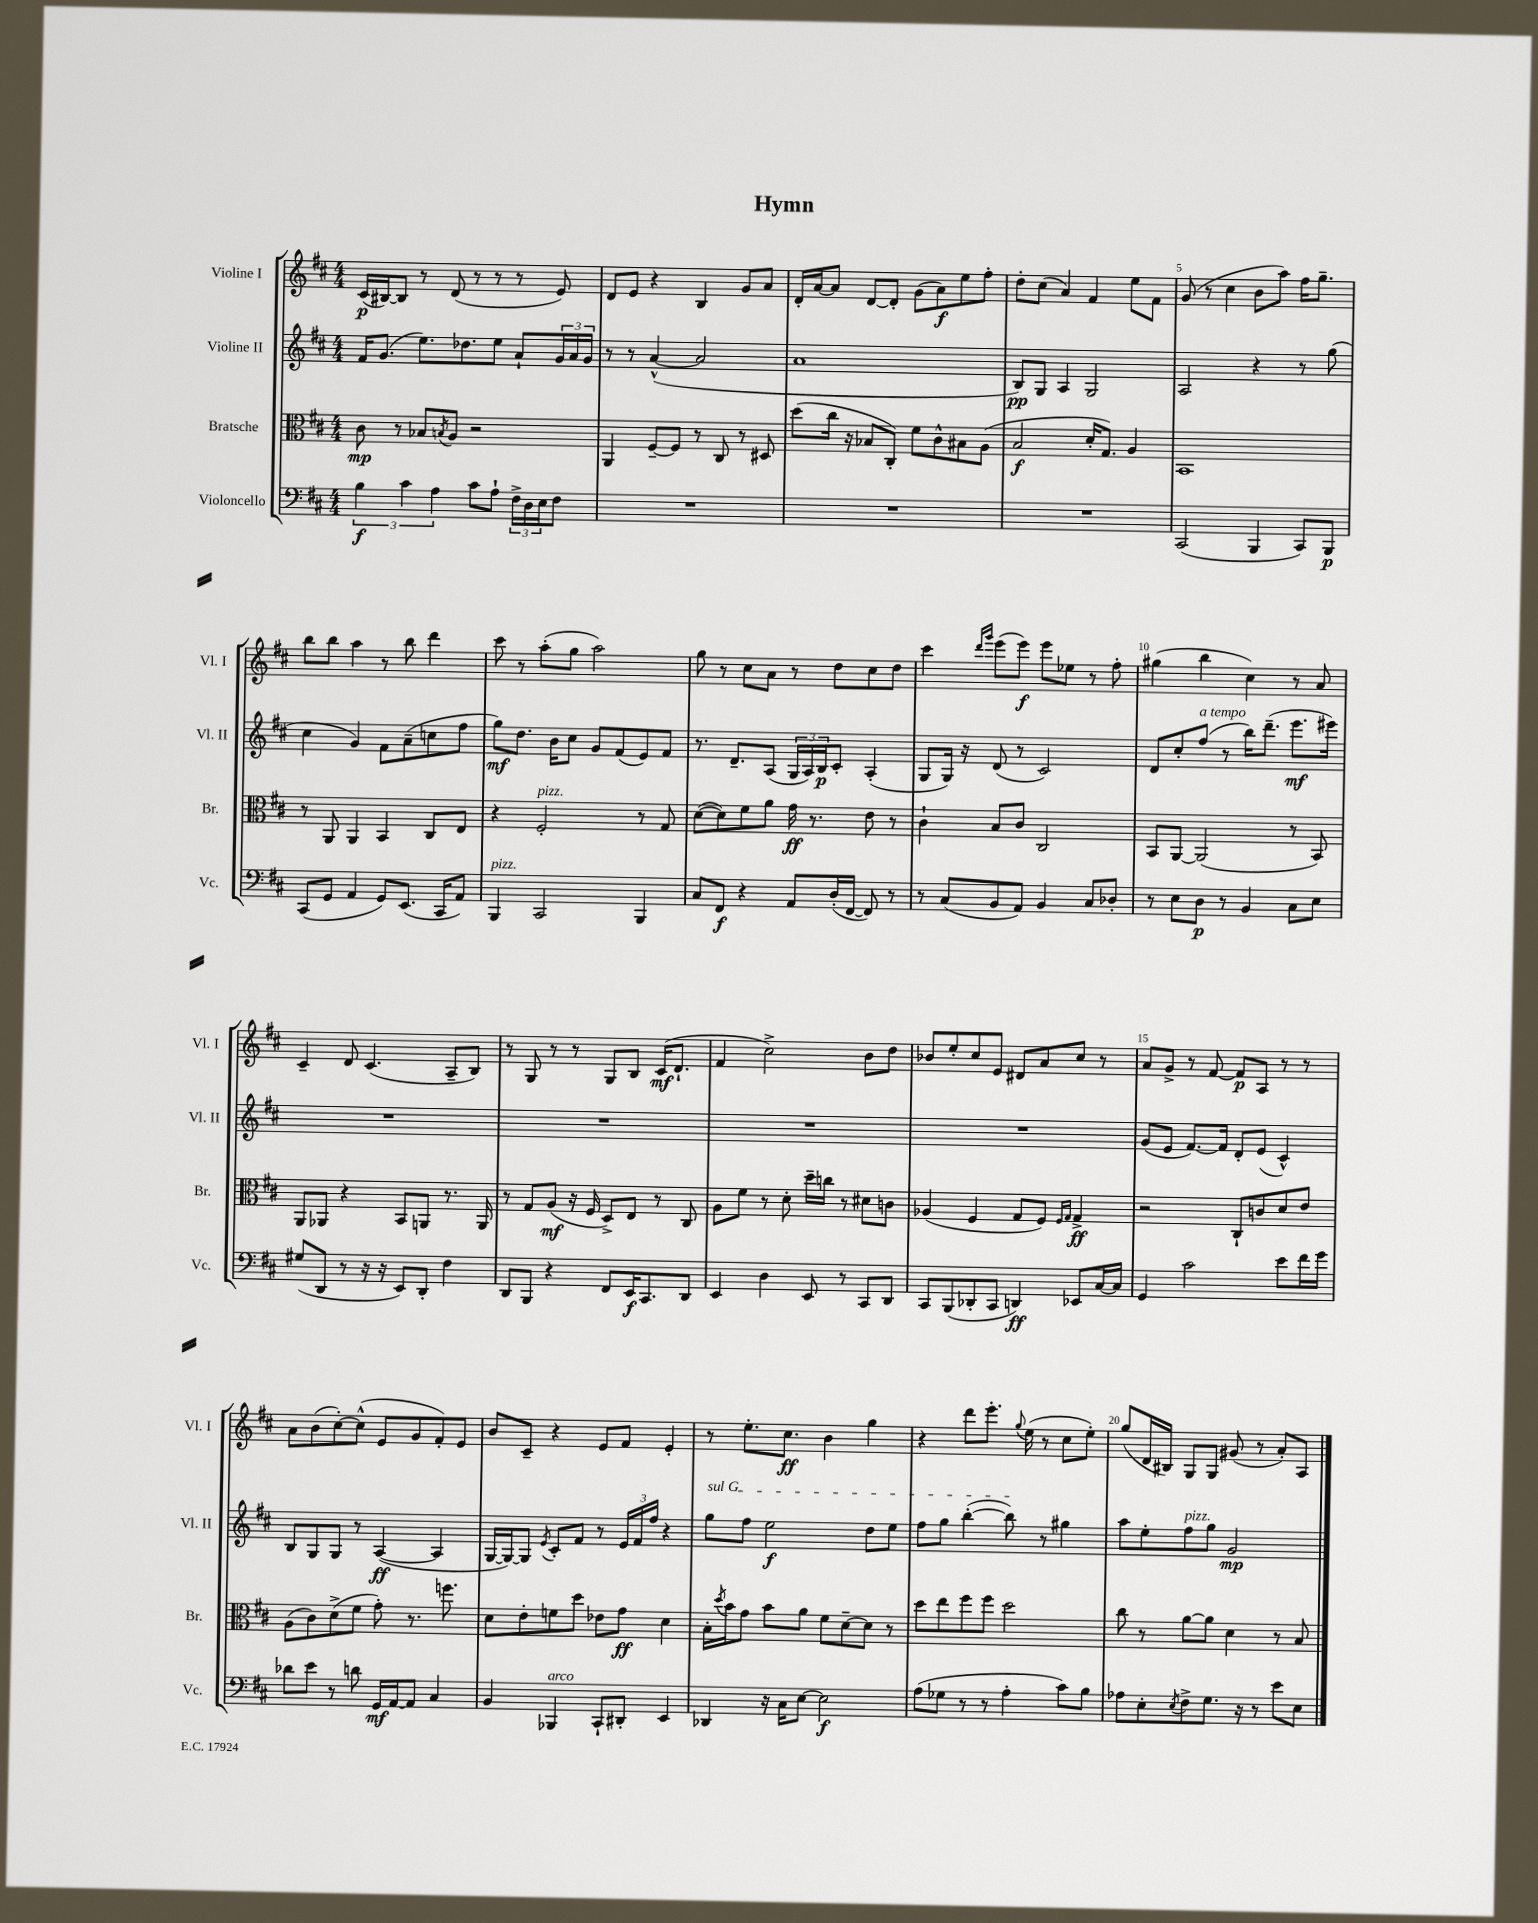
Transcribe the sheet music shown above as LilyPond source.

\header { title = "Hymn" }
<<
\new StaffGroup <<
\new Staff = "s0" \with { instrumentName = "Violine I" shortInstrumentName = "Vl. I" } {
    \clef treble \key d \major \numericTimeSignature \time 4/4
    cis'16\p( bis16~) bis8 r8 d'8( r8 r8 r8 e'8) |
    d'8 e'8 r4 b4 g'8 a'8 |
    d'16-. a'16~ a'8 d'8~ d'8-. g'8( a'8\f) e''8 fis''8-. |
    d''8-. cis''8( a'4) fis'4 e''8 fis'8 |
    g'8( r8 cis''4 b'8 a''8) fis''16 g''8.-- |
    b''8 b''8 a''4 r8 b''8 d'''4 |
    cis'''8 r8 a''8-.( g''8 a''2) |
    g''8 r8 cis''8 a'8 r8 d''8 cis''8 d''8 |
    cis'''4 \grace { d'''16 g'''16 } e'''8( e'''8\f) e'''8 ees''8 r8 fis''8-. |
    gis''4( b''4 cis''4) r8 a'8 |
    cis'4-- d'8 cis'4.( a8-- b8) |
    r8 g8 r8 r8 g8 b8 cis'16\mf( d'8.-! |
    fis'4 cis''2->) b'8 d''8 |
    bes'8 e''8-. cis''8 e'8 dis'8 a'8 cis''8 r8 |
    a'8 g'8-> r8 fis'8~ fis'8\p a8 r8 r8 |
    a'8 b'8( cis''8~-.) cis''8-^( e'8 g'8 fis'8-.) e'8 |
    b'8 cis'8-- r4 e'8 fis'8 e'4-. |
    r8 e''8.-. cis''8.\ff b'4 g''4 |
    r4 d'''8 e'''8.-. \appoggiatura { g''8 } e''16( r8 cis''8 e''8-.) |
    g''8( d'16 bis16) g8 g8 gis'8( r8 a'8-.) a8 \bar "|." |
}
\new Staff = "s1" \with { instrumentName = "Violine II" shortInstrumentName = "Vl. II" } {
    \clef treble \key d \major \numericTimeSignature \time 4/4
    fis'16 g'8.( e''8.) des''8. e''8 a'8-! \tuplet 3/2 { g'16 a'16 g'16 } |
    r8 r8 a'4~-^( a'2 |
    a'1 |
    b8\pp) g8 a4 g2 |
    a2 r4 r8 g''8( |
    cis''4 g'4) fis'8 a'8--( c''8 fis''8 |
    g''8\mf) d''8. b'16 cis''8 g'8 fis'8( e'8) fis'8 |
    r8. d'8.-- a8( \tuplet 3/2 { g16 a16) b16\p } cis'8-. a4-.( |
    g8 g16) r16 d'8( r8 cis'2) |
    d'8 cis''8-. fis''8^\markup { \italic "a tempo" }( r8 b''16) d'''8.--( e'''8.\mf eis'''16) |
    R1 |
    R1 |
    R1 |
    R1 |
    g'8( e'8 fis'8.~) fis'16 d'8-. e'8( cis'4-^) |
    b8 g8 g8 r8 a4~\ff( a4 |
    g16~ g16~) g8 \acciaccatura { e'8 } cis'8-. fis'8 r8 \tuplet 3/2 { e'16 fis'16 fis''16 } r4 |
    \once \override TextSpanner.bound-details.left.text = \markup { \italic "sul G" } g''8\startTextSpan fis''8 e''2\f d''8 e''8 |
    fis''8 g''8 b''4~-.( b''8\stopTextSpan) r8 gis''4 |
    a''8 e''8-. fis''8^\markup { \italic "pizz." } g''8 g'2\mp \bar "|." |
}
\new Staff = "s2" \with { instrumentName = "Bratsche" shortInstrumentName = "Br." } {
    \clef alto \key d \major \numericTimeSignature \time 4/4
    cis'8\mp r8 bes8 \acciaccatura { b8 } a8 r2 |
    a,4 fis8~-- fis8 r8 cis8 r8 dis8 |
    d''8( cis''16 r16 bes8 cis8-.) fis'8 cis'8-^ bis8 a8( |
    b2\f d'16-. g8.) a4 |
    b,1 |
    r8 a,8 a,4 b,4 cis8 e8 |
    r4 fis2-.^\markup { \italic "pizz." } r8 g8 |
    d'8~( d'8) fis'8 a'8 g'16\ff r8. e'8 r8 |
    cis'4-! b8 cis'8 cis2 |
    b,8 a,8~ a,2( r8 b,8) |
    a,8 aes,8 r4 b,8 a,8 r8. a,16 |
    r8 g8 a8\mf( r16 fis16 d8->) e8 r8 cis8 |
    a8 fis'8 r8 d'8-. d''16-- c''16 r8 dis'8 c'8 |
    aes4( fis4 g8 fis8) \grace { fis16 g16 } g4->\ff |
    r2 cis8-! c'8 d'8 e'8 |
    a8( cis'8) d'8->( fis'8 g'8-.) r8. f''8. |
    d'8 e'8-. f'8 d''8 ees'8 g'8\ff d'4 |
    b16-. \acciaccatura { d''8 } b'16 g'8 b'8 a'8 fis'8 d'8~-- d'8 r8 |
    d''8 e''8 fis''8 fis''8 d''2 |
    cis''8 r8 a'8~ a'8 d'4 r8 b8 \bar "|." |
}
\new Staff = "s3" \with { instrumentName = "Violoncello" shortInstrumentName = "Vc." } {
    \clef bass \key d \major \numericTimeSignature \time 4/4
    \tuplet 3/2 { b4\f cis'4 a4 } cis'8 a8-! \tuplet 3/2 { fis16-> d16 e16 } fis8 |
    R1 |
    R1 |
    R1 |
    cis,2( b,,4 cis,8) b,,8\p |
    cis,8( g,8 a,4 g,8) e,8.( cis,16 a,8) |
    b,,4^\markup { \italic "pizz." } cis,2 b,,4 |
    cis8 fis,8\f r4 a,8 d16-.( fis,16~ fis,8) r8 |
    r8 cis8( b,8 a,8) b,4 cis8 des8-. |
    r8 e8 d8\p r8 b,4 cis8 e8 |
    gis8( d,8 r8 r16 r16 e,8) d,8-. fis4 |
    d,8 b,,8 r4 fis,8 e,16\f cis,8. d,8 |
    e,4 d4 e,8 r8 cis,8 d,8 |
    cis,8 b,,8( des,8-. cis,8 d,4\ff) ees,8 cis16~ cis16 |
    g,4 cis'2 e'8 fis'16 g'16 |
    des'8 e'8 r8 d'8 g,16\mf a,16~ a,8 cis4 |
    b,4 bes,,4^\markup { \italic "arco" } cis,8-! dis,8-. e,4 |
    des,4 r16 cis16 e8~ e2\f |
    a8( ges8 r8 r8 a4-. cis'8) b8 |
    aes8 e8-. \acciaccatura { e8 } fis8-> g8. r16 r8 e'8 e8 \bar "|." |
}
>>
>>
\layout { \context { \Score \override BarNumber.break-visibility = ##(#f #t #t) barNumberVisibility = #(every-nth-bar-number-visible 5) } }
